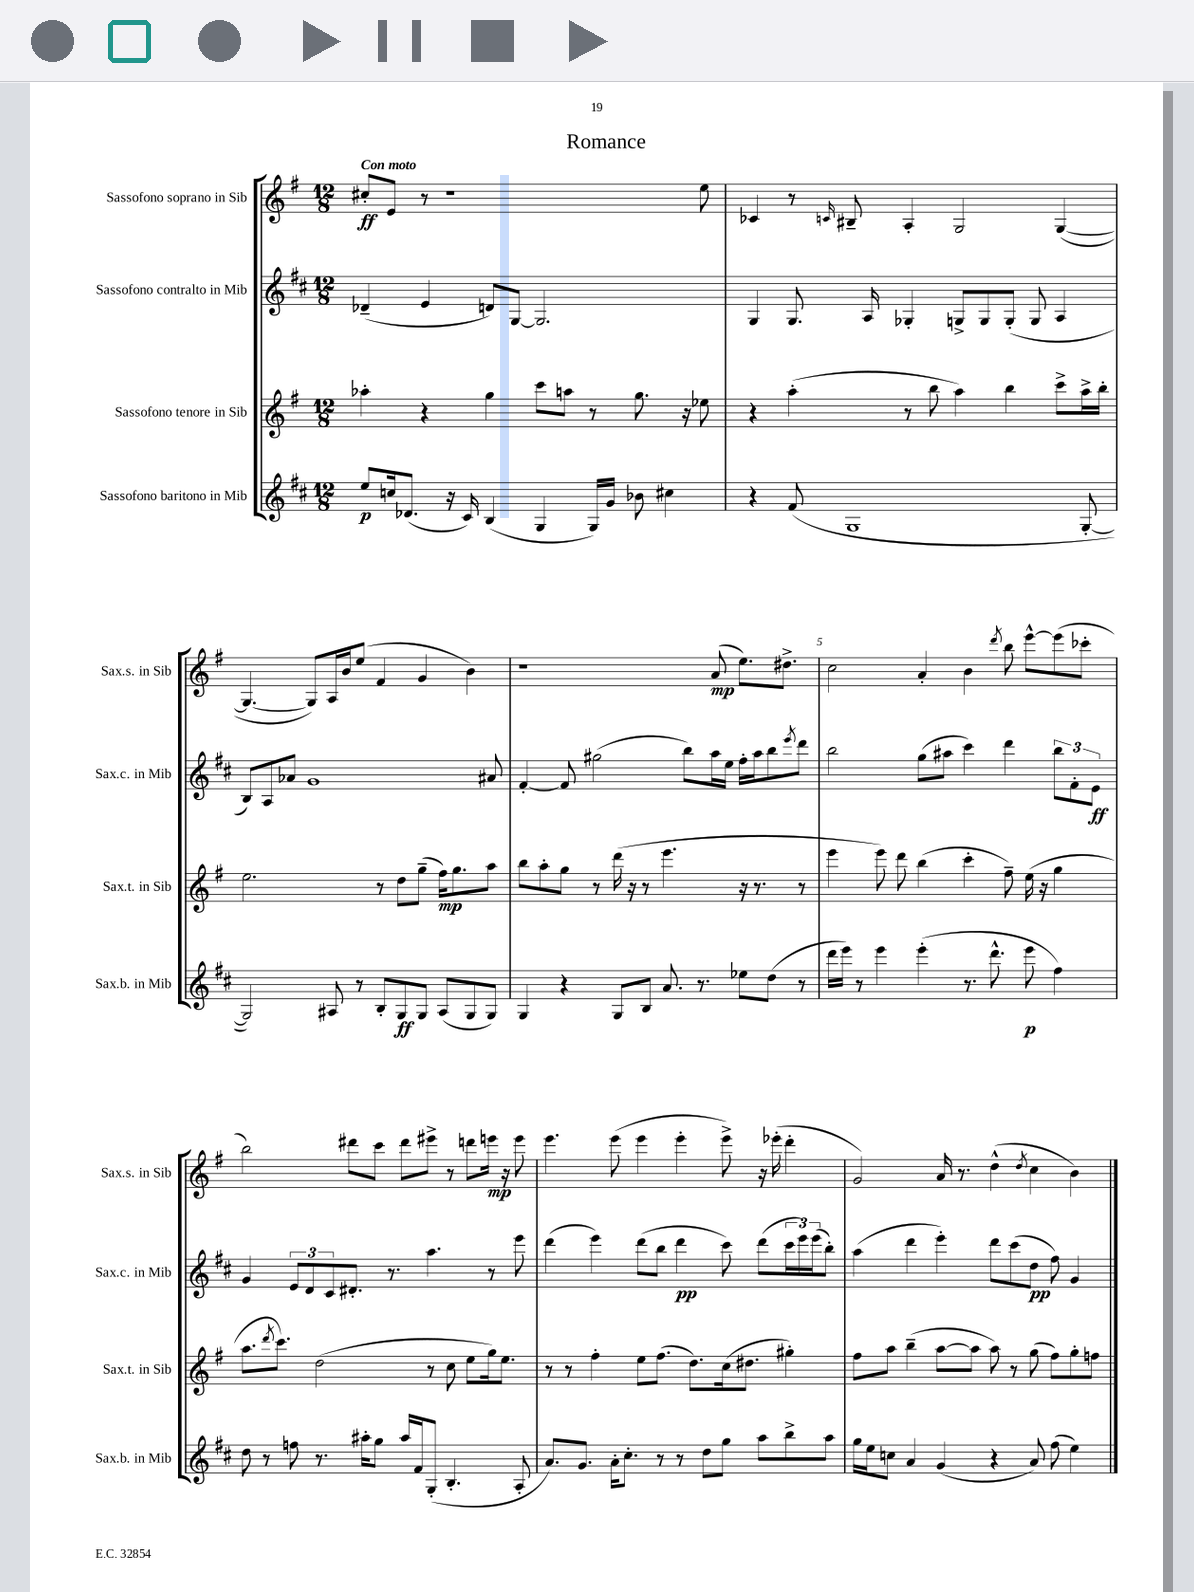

**kern	**kern	**kern	**kern
*staff4	*staff3	*staff2	*staff1
*clefG2	*clefG2	*clefG2	*clefG2
*k[f#c#]	*k[f#]	*k[f#c#]	*k[f#]
*M12/8	*M12/8	*M12/8	*M12/8
8ee	4aa-'	(4d-~	8cc#'
16cc	.	.	8e
(8.d-	.	.	.
.	4r	4e	8r
16r	.	.	1r
16c#)	.	.	.
(4B	4gg	8d)	.
.	.	[8G	.
4G	8ccc	2.G]	.
.	8aa	.	.
16G)	8r	.	.
16g	.	.	.
8b-	8.gg	.	.
4cc#	.	.	.
.	16r	.	.
.	8ee-	.	8ee
=	=	=	=
4r	4r	4G	4c-
(8f#	(4aa'	8.G	8r
.	.	.	16qqc
1G	.	.	8B#~
.	.	16A	.
.	8r	4G-'	4A'
.	8bb	.	.
.	4aa)	8G^	2G
.	.	8G	.
.	4bb	(8G'	.
.	.	8G	.
.	8ccc^	4A	([4G
[8G'	16aa^	.	.
.	16bb'	.	.
=	=	=	=
2G])	2.ee	8B)	4.G_
.	.	8A	.
.	.	8a-	.
.	.	1g	8G])
8A#	.	.	16A
.	.	.	16b
8r	.	.	(8ee
8B'	8r	.	4f#
8G	8dd	.	.
8G	(8gg~	.	4g
(8A#	16ff#)	.	.
.	8.gg	.	.
8G	.	.	4b)
8G)	8aa	8a#	.
=	=	=	=
4G	8bb	[4f#'	1r
.	8aa'	.	.
4r	8gg	8f#]	.
.	8r	(2gg#	.
8G	(16ddd	.	.
.	16r	.	.
8B	8r	.	.
8.a	4.eee	.	.
.	.	8bb)	.
8.r	.	.	.
.	.	16aa	(8a
.	.	16ee	.
8ee-	16r	16ff#'	8.ee)
.	8.r	16aa	.
(8dd	.	8bb	.
.	.	.	8.dd#^
.	.	8qeee	.
8r	8r	8ddd	.
=	=	=	=
16ddd	4eee	2bb	2cc
16eee)	.	.	.
8r	.	.	.
4eee	8eee)	.	.
.	8ddd	.	.
(4eee'	(4bb	(8gg	4a'
.	.	8aa#	.
8.r	4ccc'	4ccc#)	4b
8.ddd^^	.	.	.
.	.	.	8qddd
.	8ff#~)	4ddd	8bb
8eee	(16ee	.	[8eee^^
.	16r	.	.
4ff#)	4gg	12bb	(8eee]
.	.	12f#'	.
.	.	.	8ccc-'
.	.	12e	.
=	=	=	=
8dd	8.aa	4g	2bb)
8r	.	.	.
.	8qddd	.	.
.	8.ccc)	.	.
8ff	.	12e	.
.	.	12d	.
8.r	(2dd	.	.
.	.	12c#	.
.	.	8.d#'	8ddd#
16aa#'	.	.	.
8gg	.	.	8ccc
.	.	8.r	.
16aa#	.	.	8ddd#
16f#	.	.	.
(8G'	8r	4.aa	8eee#^
4.B'	8cc	.	8r
.	8ee	.	8ddd
.	16gg)	8r	16eee
.	8.ee	.	16r
8A'	.	8eee	8eee
=	=	=	=
8.a)	8r	(4ddd	4.eee
.	8r	.	.
8.g	.	.	.
.	4ff#'	4eee)	.
16a'	.	.	(8eee
8.cc#'	.	.	.
.	8ee	(8ddd	4eee
8r	(8.ff#	8bb	.
8r	.	4ddd	4eee'
.	8.dd)	.	.
8dd	.	.	.
8gg	(16cc	8ccc#)	8eee^)
.	8.dd#	.	.
8aa	.	(8ddd	16r
.	.	.	(16eee-'
8bb^	4gg#')	24ccc#	4ddd'
.	.	24eee)	.
.	.	(24eee	.
8aa	.	8bb')	.
=	=	=	=
16gg	8ff#	(4aa	2g)
16ee	.	.	.
8cc	8aa	.	.
4a	(4bb~	4ddd	.
(4g	[8aa	4eee')	16a
.	.	.	8.r
.	8aa]	.	.
4r	8aa)	8ddd	(4dd^^
.	8r	(8ccc#	.
.	.	.	8qdd
8a)	(8gg	8dd	4cc
(8ff#	8ff#)	8ff#)	.
4ee)	8gg'	4g	4b)
.	8ff	.	.
==	==	==	==
*-	*-	*-	*-
